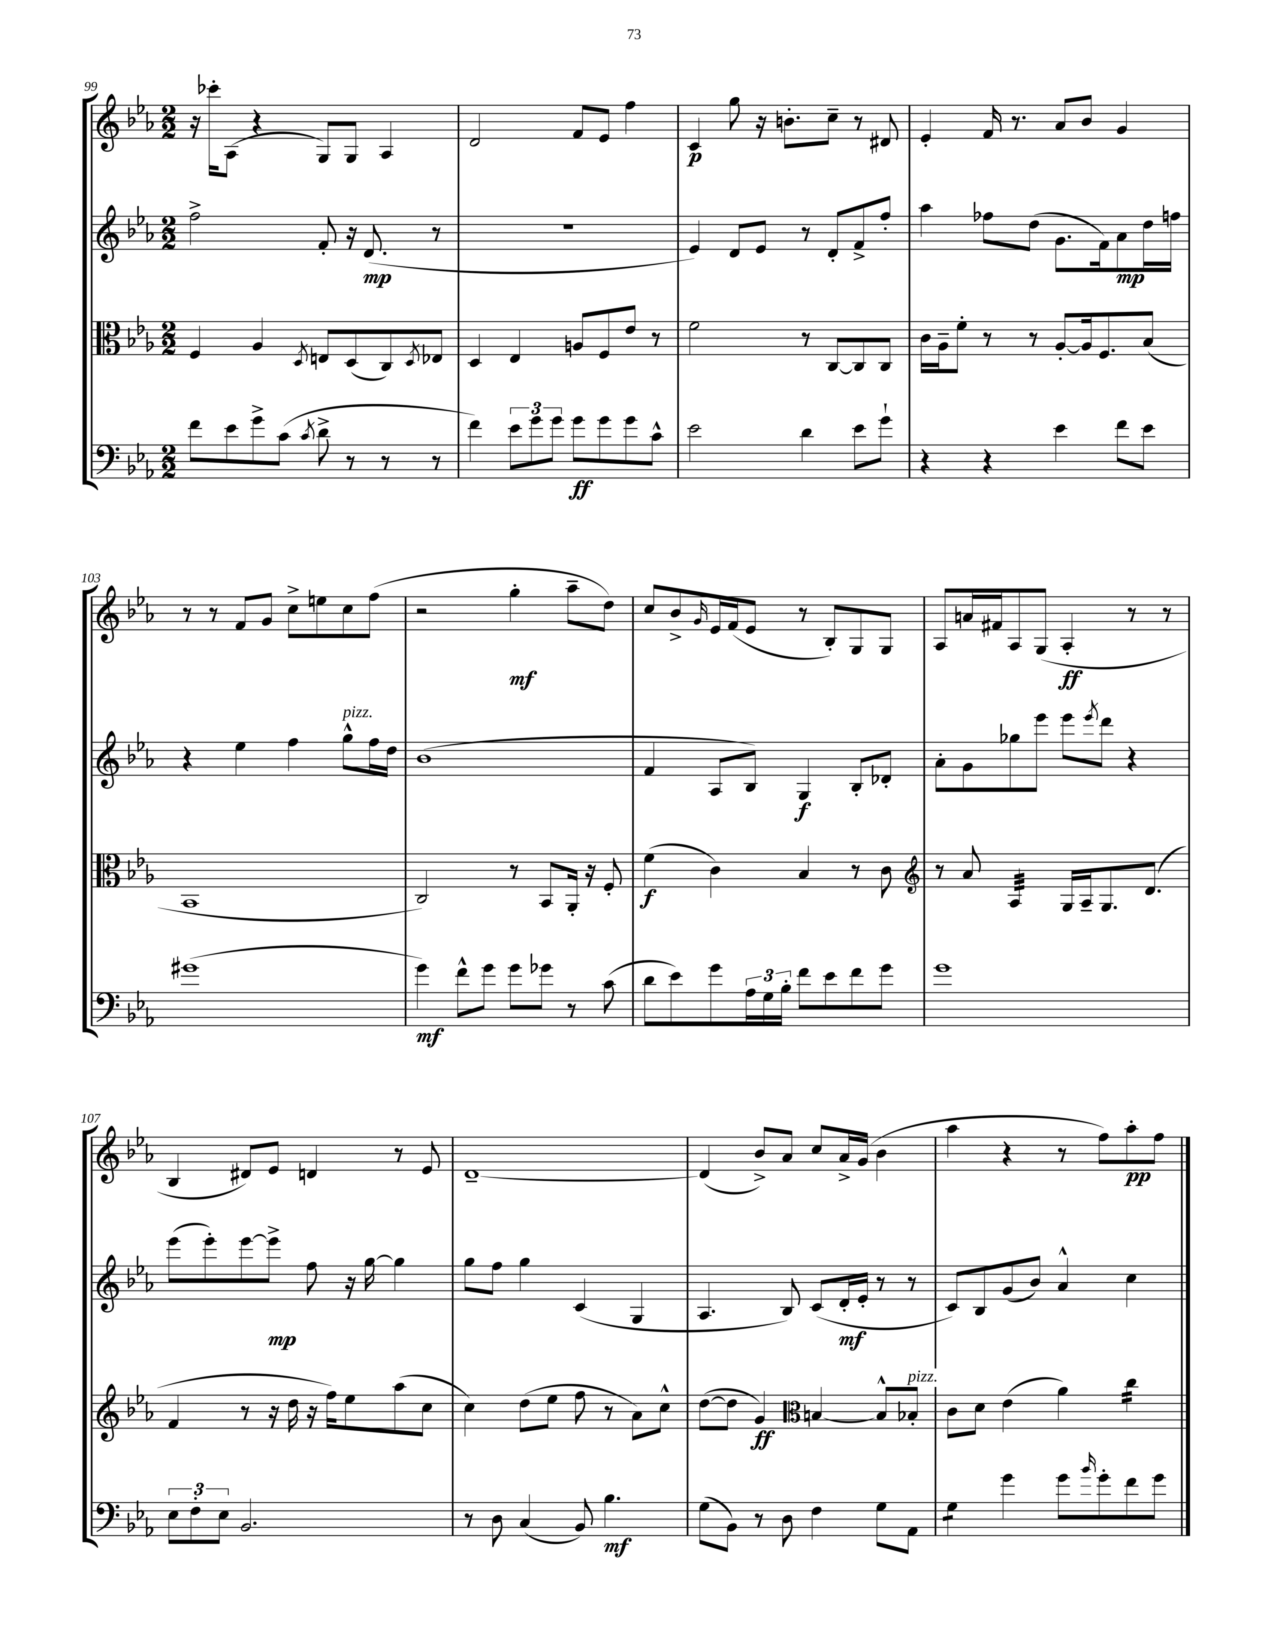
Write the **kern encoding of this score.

**kern	**kern	**kern	**kern
*staff4	*staff3	*staff2	*staff1
*clefF4	*clefC3	*clefG2	*clefG2
*k[b-e-a-]	*k[b-e-a-]	*k[b-e-a-]	*k[b-e-a-]
*M2/2	*M2/2	*M2/2	*M2/2
8f\L	4F/	2ff^\	16r
.	.	.	16ccc-'\LK
8e-\	.	.	(8A-\J
8g^\	4A-/	.	4r
(8c\J	.	.	.
8qc/	8qD/	.	.
8d^\	8E/L	8f'/	8G/L)
8r	(8D/	16r	8G/J
.	.	(8.d/	.
8r	8C/)	.	4A-/
.	8qD/	.	.
8r	8E-/J	8r	.
=	=	=	=
4f\)	4D/	1r	2d/
12e-\L	4E-/	.	.
12g\	.	.	.
12g\J	.	.	.
8g\L	8A/L	.	8f/L
8g\	8F/	.	8e-/J
8g\	8e-/J	.	4ff\
8c^^\J	8r	.	.
=	=	=	=
2e-\	2f\	4e-/)	4c/
.	.	8d/L	8gg\
.	.	8e-/J	16r
.	.	.	8.b'\L
4d\	8r	8r	.
.	[8C/L	8d'/L	8cc~\J
8e-\L	8C/]	8f^/	8r
8g`\J	8C/J	8ff'/J	8d#/
=	=	=	=
4r	16c\LL	4aa-\	4e-'/
.	16A-~\J	.	.
.	8f'\J	.	.
4r	8r	8ff-\L	16f/
.	.	.	8.r
.	8r	(8dd\J	.
4e-\	[8A-'/L	8.g\L	8a-/L
.	16A-/]k	.	8b-/J
.	8.F/	16f\k)	.
8f\L	.	8a-\	4g/
8e-\J	(8B-/J	16dd\L	.
.	.	16ff\JJ	.
=	=	=	=
(1g#	1BB-	4r	8r
.	.	.	8r
.	.	4ee-\	8f/L
.	.	.	8g/J
.	.	4ff\	8cc^\L
.	.	.	8ee\
.	.	8gg^^\L	8cc\
.	.	16ff\L	(8ff\J
.	.	16dd\JJ	.
=	=	=	=
4g\)	2C/)	(1b-	2r
8f^^\L	.	.	.
8g\J	.	.	.
8g\L	8r	.	4gg'\
8g-\J	8BB-/L	.	.
8r	16AA-'/Jk	.	8aa-~\L
.	16r	.	.
(8c\	8F'/	.	8dd\J)
=	=	=	=
8d\L	(4f\	4f/	8cc/L
8e-\)	.	.	8b-^/
.	.	.	16qqg/
8g\	4c\)	8A-/L	16e-/L
.	.	.	(16f/J
24A-\L	.	8B-/J)	8e-/J
24G\	.	.	.
24B-'\JJ	.	.	.
8f\L	4B-/	4G/	8r
8e-\	.	.	8B-'/L)
8f\	8r	8B-'/L	8G/
8g\J	8c\	8d-'/J	8G/J
=	=	=	=
*	*clefG2	*	*
1g	8r	8a-'\L	8A-/L
.	8a-/	8g\	16a/L
.	.	.	16f#/J
.	4A-/	8gg-\	8A-/
.	.	8eee-\J	(8G/J
.	16G/LL	8eee-\L	4A-'/
.	16A-~/J	.	.
.	.	8qeee-/	.
.	8.G/	8ddd\J	.
.	.	4r	8r
.	(8.d/J	.	.
.	.	.	8r
=	=	=	=
12E-\L	4f/	(8eee-\L	4B-/
12F'\	.	.	.
.	.	8eee-'\)	.
12E-\J	.	.	.
2.BB-/	8r	[8eee-\	8d#/L)
.	16r	8eee-^\]J	8e-/J
.	16dd\	.	.
.	16r	8ff\	4d/
.	16ff\LK)	.	.
.	8ee-\	16r	.
.	.	[16gg\	.
.	(8aa-\	4gg\]	8r
.	8cc\J	.	8e-/
=	=	=	=
8r	4cc\)	8gg\L	[1d~
8D\	.	8ff\J	.
(4C/	(8dd\L	4gg\	.
.	8ee-\J	.	.
8BB-/)	8ff\	(4c/	.
4.B-\	8r	.	.
.	8a-\L)	4G/	.
.	8cc^^\J	.	.
=	=	=	=
(8G\L	([8dd\L	4.A-/	(4d/]
8BB-\J)	8dd\]J	.	.
8r	4g/)	.	8b-^/L)
8D\	.	8B-/)	8a-/J
*	*clefC3	*	*
4F\	[4B/	(8c/L	8cc/L
.	.	16d'/L	16a-^/L
.	.	16e-'/JJ	(16g/JJ
8G\L	8B^^/]L	8r	4b-\
8AA-\J	8B-'/J	8r	.
=	=	=	=
4G\	8c\L	8c/L)	4aa-\
.	8d\J	8B-/	.
4g\	(4e-\	(8g/	4r
.	.	8b-/J)	.
8g\L	4a-\)	4a-^^/	8r
16qqb-/	.	.	.
8g'\	.	.	8ff\L)
8f\	4cc\	4cc\	8aa-'\
8g\J	.	.	8ff\J
==	==	==	==
*-	*-	*-	*-
